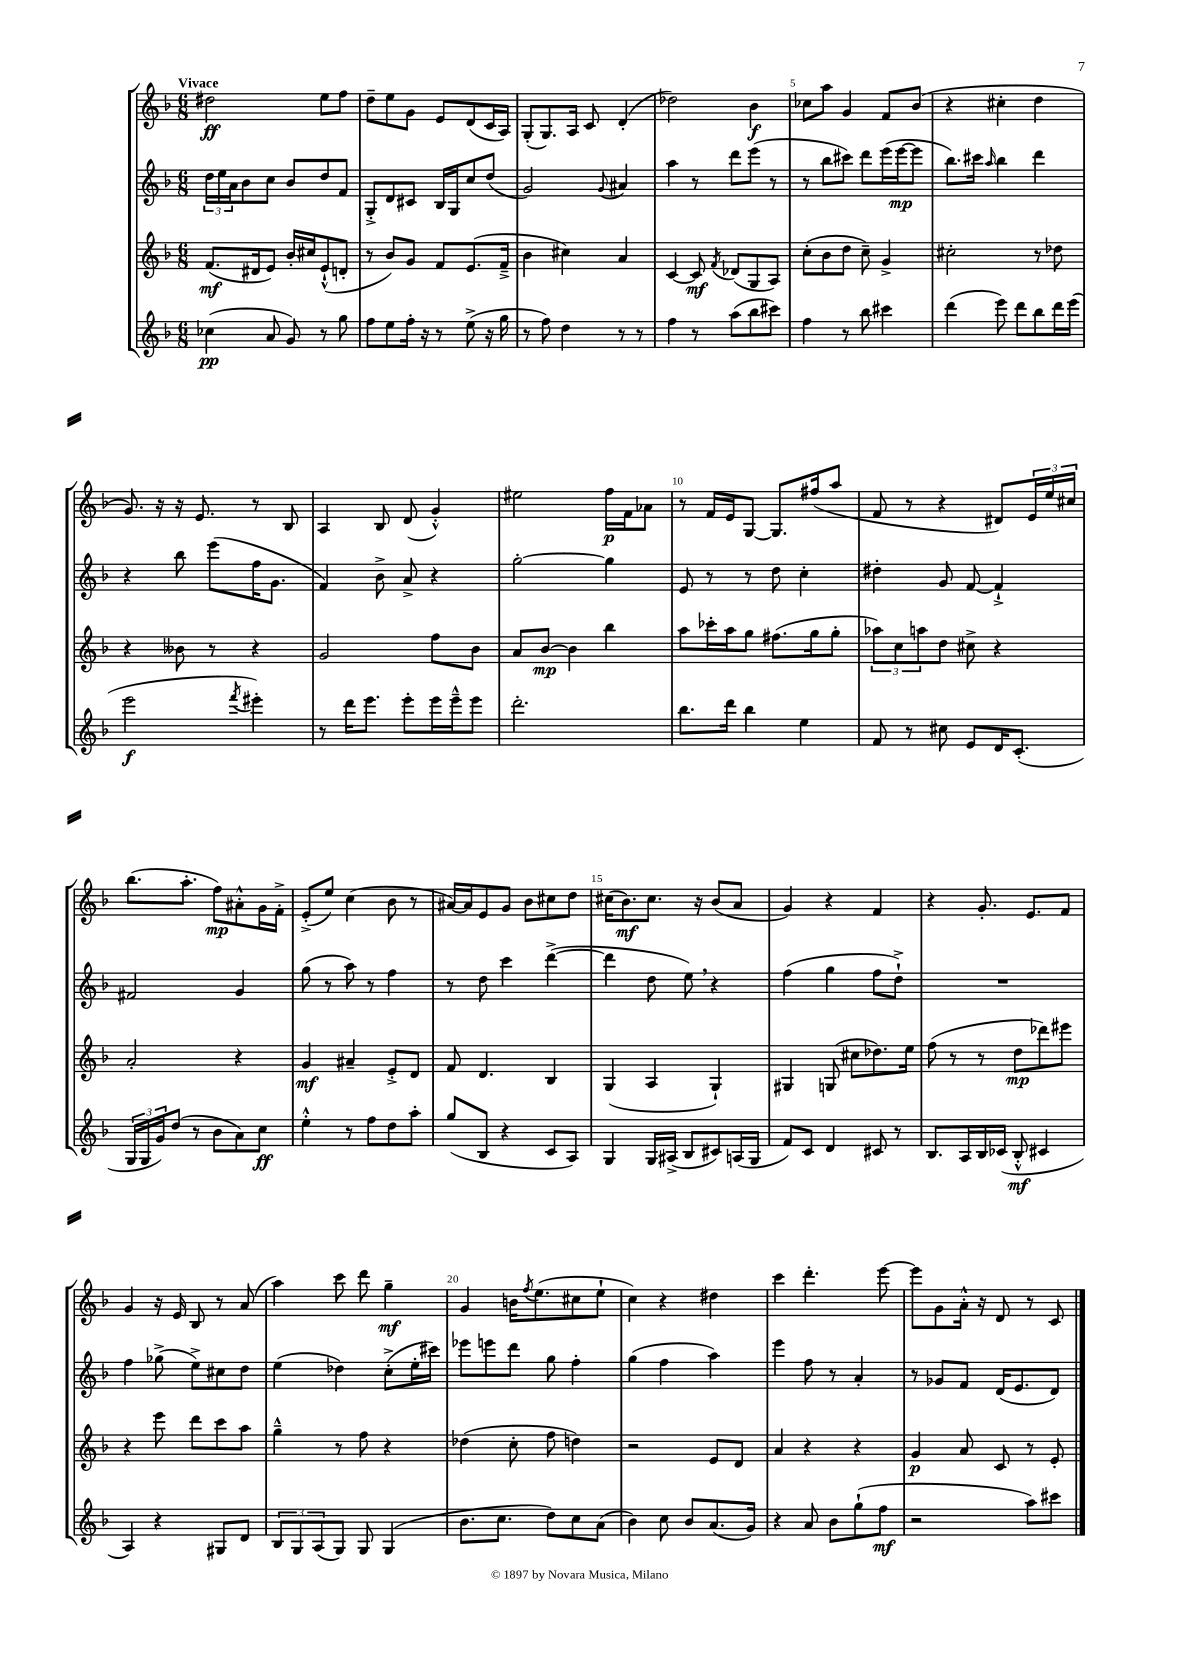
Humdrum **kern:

**kern	**kern	**kern	**kern
*staff4	*staff3	*staff2	*staff1
*clefG2	*clefG2	*clefG2	*clefG2
*k[b-]	*k[b-]	*k[b-]	*k[b-]
*M6/8	*M6/8	*M6/8	*M6/8
(4cc-\	(8.f/L	24dd\LL	2dd#\
.	.	24ee\	.
.	.	24a\J	.
.	.	8b-\	.
.	16d#/k	.	.
8a/	8e/J)	8cc\J	.
8g/)	16b-'/LL	8b-/L	.
.	16cc#/J	.	.
8r	(8e`^^/	8dd/	8ee\L
8gg\	8d'/J	8f/J	8ff\J
=	=	=	=
8ff\L	8r	8G'^/L	8dd~\L
8ee\	8b-/L)	8d/	8ee\
16ff'\Jk	8g/J	8c#/J	8g\J
16r	.	.	.
8r	8f/L	16B-/LL	8e/L
.	.	16G/J	.
(8ee^\	(8.e/	8cc/	(8d/
16r	.	(8dd/J	16c/L
16gg\	16f~^/Jk	.	16A/JJ)
=	=	=	=
8r	4b-\	2g/)	(8G'/L
8ff\)	.	.	8.G/)
4dd\	4cc#\)	.	.
.	.	.	16A/Jk
.	.	.	8c/
.	.	8qqg/	.
8r	4a/	4a#/	(4d'/
8r	.	.	.
=	=	=	=
4ff\	[4c/	4aa\	2dd-\)
8r	8c/]	8r	.
.	8qf/	.	.
(8aa\L	(8d-/L	8ddd\L	.
8bb-\	8G/	(8eee\J	4b-\
8ccc#\J)	8A/J)	8r	.
=	=	=	=
4ff\	(8cc'\L	8r	8cc-\L
.	8b-\	8bb-\L	8aa\J
8r	8dd\J	8ccc#\J)	4g/
8bb-\	8cc~\)	8ddd\L	.
4ccc#\	4g^/	(16eee\L	8f/L
.	.	[16eee\J	.
.	.	8eee\]J	(8b-/J
=	=	=	=
(4ddd\	2cc#'\	8.bb-\L)	4r
.	.	16ccc#\Jk	.
.	.	16qqaa/	.
8eee\)	.	4bb-\	4cc#'\
8ddd\L	.	.	.
8bb-\	8r	4ddd\	4dd\
16ddd\L	8dd-\	.	.
(16eee\JJ	.	.	.
=	=	=	=
2eee\	4r	4r	8.g/)
.	.	.	16r
.	8b--\	8bb-\	16r
.	.	.	8.e/
.	8r	(8eee\L	.
8qfff/	.	.	.
4eee#'\)	4r	16ff\K	8r
.	.	8.g\J	.
.	.	.	8B-/
=	=	=	=
8r	2g/	4f/)	4A/
16ddd\LK	.	.	.
8.eee\J	.	.	.
.	.	8b-^\	8B-/
8eee'\L	.	8a^/	(8d/
16eee\L	8ff\L	4r	4g'^^/)
16eee~^^\J	.	.	.
8eee\J	8b-\J	.	.
=	=	=	=
2.ddd'\	8a/L	[2gg'\	2ee#\
.	[8b-/J	.	.
.	4b-\]	.	.
.	4bb-\	4gg\]	16ff\LL
.	.	.	16f\J
.	.	.	8a-\J
=	=	=	=
8.bb-\L	8aa\L	8e/	8r
.	16ccc-'\L	8r	16f/LL
16ddd\Jk	16aa\J	.	16e/J
4bb-\	8gg\J	8r	[8G/J
.	(8.ff#\L	8dd\	8.G/]L
4ee\	.	4cc'\	.
.	16gg\k	.	(16ff#/k
.	8gg'\J	.	8aa/J
=	=	=	=
8f/	12aa-\L)	4dd#'\	8f/
.	12cc\	.	.
8r	.	.	8r
.	12aa\	.	.
8cc#\	8dd\J	8g/	4r
8e/L	8cc#^\	[8f/	.
16d/K	4r	4f`^/]	8d#/L)
(8.c'/J	.	.	.
.	.	.	24e/L
.	.	.	24ee/
.	.	.	24cc#/JJ
=	=	=	=
24G/LL	2a'/	2f#/	(8.bb-\L
24G/	.	.	.
24g/J)	.	.	.
(8dd/J	.	.	.
.	.	.	8.aa'\J
8r	.	.	.
8b-\L	.	.	8ff\L)
8a\)	4r	4g/	8a#'^^\
8cc\J	.	.	16g\L
.	.	.	16f'^\JJ
=	=	=	=
4ee'^^\	4g/	(8gg\	(8e'^/L
.	.	8r	8ee/J)
8r	4a#~/	8aa\)	(4cc\
8ff\L	.	8r	.
8dd\	8e'^/L	4ff\	8b-\
8aa'\J	8d/J	.	8r
=	=	=	=
(8gg/L	8f/	8r	[16a#/LL)
.	.	.	16a#/]J
8B-/J	4.d/	8dd\	8e/
4r	.	4ccc\	8g/J
.	.	.	8b-\L
8c/L	4B-/	([4ddd^\	8cc#\
8A/J)	.	.	8dd\J
=	=	=	=
4G/	(4G/	4ddd\]	(16cc#\LK
.	.	.	8.b-\)
16G/LL	4A/	8dd\	8.cc#\J
(16A#^/JJ	.	.	.
8B-/L	.	8ee\)	.
.	.	.	16r
8c#/)	4G`/)	4r	(8b-/L
(16A/L	.	.	8a/J
16G/JJ	.	.	.
=	=	=	=
8f/L)	4G#/	(4ff\	4g/)
8c/J	.	.	.
4d/	(8G/	4gg\	4r
.	8cc#\L	.	.
8c#/	8.dd-\)	8ff\L	4f/
8r	.	8dd`^\J)	.
.	16ee\Jk	.	.
=	=	=	=
8.B-/L	(8ff\	2.r	4r
.	8r	.	.
16A/L	.	.	.
16B-/	8r	.	8.g'/
(16c-/JJ	.	.	.
8B-'^^/	8dd\L	.	.
.	.	.	8.e/L
4c#/	8ddd-\)	.	.
.	8eee#\J	.	8f/J
=	=	=	=
4A/)	4r	4ff\	4g/
4r	8eee\	(8gg-^\	16r
.	.	.	16e/
.	8ddd\L	8ee^\L)	8B-/
8G#/L	8ccc\	8cc#\	8r
8d/J	8aa\J	8dd\J	(8a/
=	=	=	=
12B-/L	4gg~^^\	(4ee\	4aa\)
12G/	.	.	.
(12A/	.	.	.
8G/J)	8r	4dd-\)	8ccc\
8G/	8ff\	.	8ddd\
(4G/	4r	(8cc'^\L	4gg~\
.	.	16ee'\L	.
.	.	16ccc#\JJ)	.
=	=	=	=
8.b-\L	(4dd-\	8eee-\L	4g/
.	.	8eee\	.
8.cc\J	.	.	.
.	8cc'\	8ddd\J	16b\LK
.	.	.	8qff/
.	.	.	(8.ee\
8dd\L)	8ff\	8gg\	.
8cc\	4dd\)	4ff'\	8cc#\
(8a\J	.	.	8ee`\J
=	=	=	=
4b-\)	2r	(4gg\	4cc\)
8cc\	.	4ff\	4r
8b-/L	.	.	.
(8.a/	8e/L	4aa\)	4dd#\
.	8d/J	.	.
16g/Jk)	.	.	.
=	=	=	=
4r	4a/	4eee\	4ccc\
8a/	4r	8ff\	4.ddd'\
8b-\L	.	8r	.
(8gg`\	4r	4a'/	.
8ff\J	.	.	[8eee\
=	=	=	=
2r	4g/	8r	8eee\]L
.	.	8g-/L	8g\
.	8a/	8f/J	16a'^^\Jk
.	.	.	16r
.	8c/	(16d/LK	8d/
.	.	8.e/	.
8aa\L)	8r	.	8r
8ccc#\J	8e'/	8d/J)	8c/
==	==	==	==
*-	*-	*-	*-
